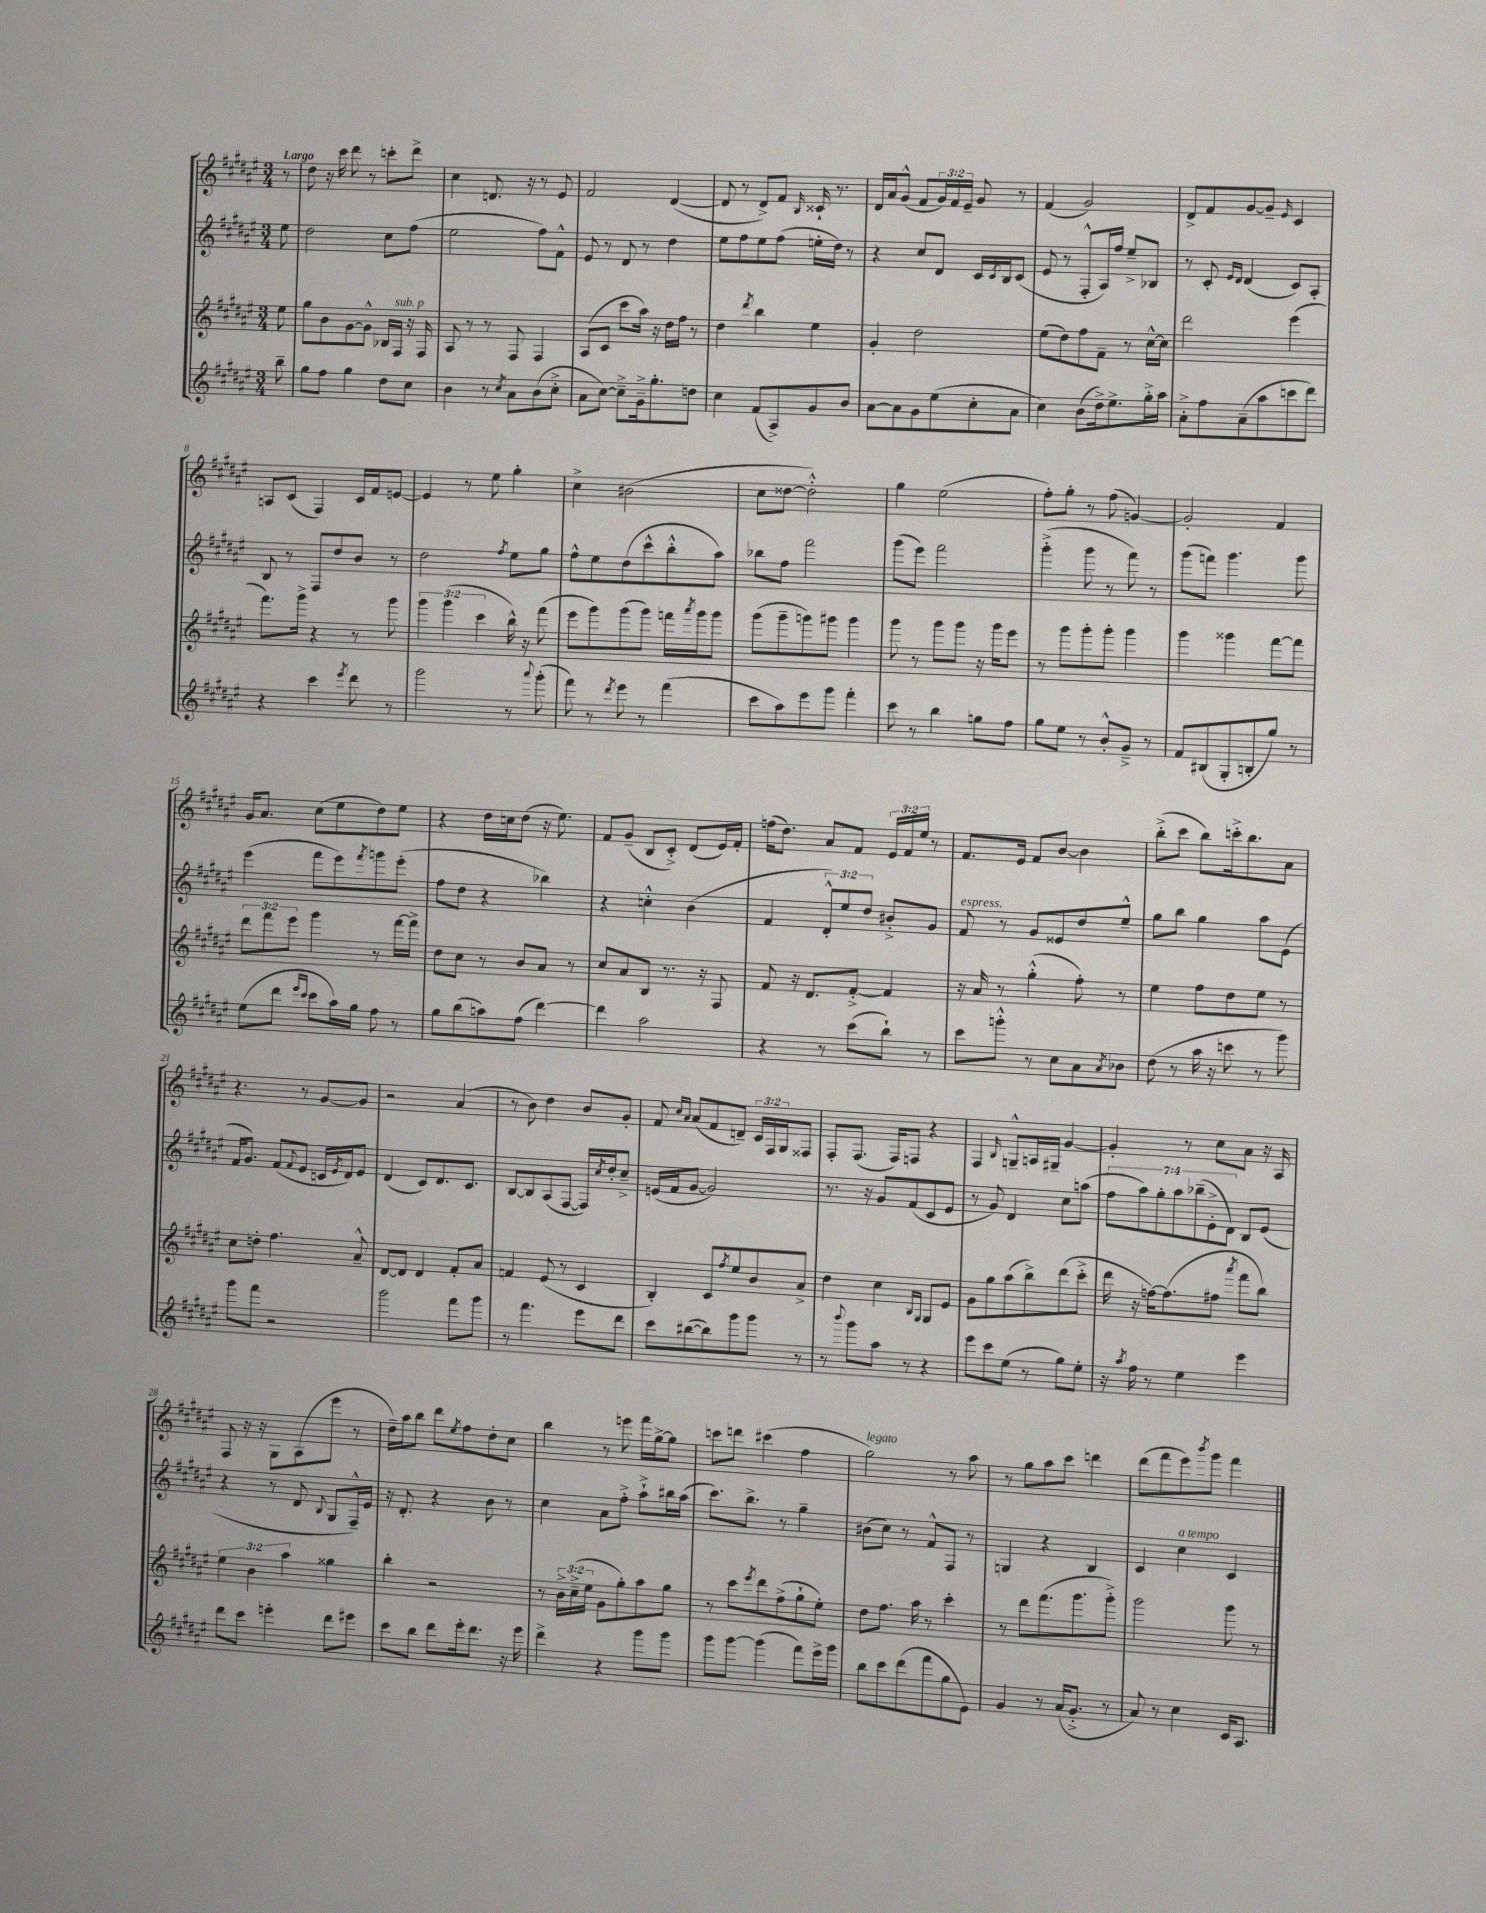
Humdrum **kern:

**kern	**kern	**kern	**kern
*staff4	*staff3	*staff2	*staff1
*clefG2	*clefG2	*clefG2	*clefG2
*k[f#c#g#d#a#e#]	*k[f#c#g#d#a#e#]	*k[f#c#g#d#a#e#]	*k[f#c#g#d#a#e#]
*M3/4	*M3/4	*M3/4	*M3/4
8bb~\	8ee#\	8ee#\	8r
=	=	=	=
8gg#\L	8gg#\L	2dd#\	8dd#\
8ff#\J	8b\	.	16r
.	.	.	16ccc#\
4gg#\	[8g#\	.	8ddd#\
.	8g#^^\]J	.	8r
8dd#\L	16B-/LL	8cc#\L	8ccc'\L
.	16F#/JJ	.	.
8cc#\J	16r	(8ff#\J	8ddd#^\J
.	16F#/	.	.
=	=	=	=
4b\	8A#/	2ee#\	4cc#\
.	8r	.	.
8r	8r	.	8.d/
8qcc#/	.	.	.
8a#\L	8F#/	.	.
.	.	.	16r
(8b\	4F#/	8ff#\L)	8r
8cc#'^\J	.	8f#^^\J	8e#/
=	=	=	=
8a#\L	(8A#/L	8e#/	2f#/
[8cc#\J)	8c#/J	8r	.
8cc#~^\]L	8ccc#\L	8d#/	.
16g#~^\k	16aa#\Jk)	8r	.
8.gg#'\	16r	.	.
.	16dd#\LL	4dd#\	([4d#/
.	16ff#\JJ	.	.
8dd\J	8r	.	.
=	=	=	=
4cc#\	4dd#\	8ee#\L	8d#/]
.	.	8ff#\	8r
.	8qddd#/	.	.
(8f#/L	4bb\	8ee#\	8d#^/L)
8A#^/)	.	(8ff#\J	8f#/J
.	.	.	16qqB/
8g#/	4ee#\	16ee'\LL	16c##`/
.	.	16dd#\JJ)	8.r
8b/J	.	8r	.
=	=	=	=
[8a#\L	4g#'/	4r	16d#/LL
.	.	.	16a#/J
8a#\]	.	.	(8g#^^/J
8g#\	2dd#\	8cc#/L	8f#/L
(8ee#\	.	8d#/J	24g#/L)
.	.	.	24f#/
.	.	.	24e#~/JJ
8cc#'\	.	16c#/LL	8g#/
.	.	8qc#/	.
.	.	16B/J	.
8a#\J	.	(8c#/J	8r
=	=	=	=
4cc#\)	(8ee#\L	8e#/	(4f#/
.	8dd#\)	8r	.
(8b\L	8ff#\	8F#'^^/L	2g#/)
16dd#^\k)	8f#~\J	16A#/L)	.
8.ee#^\	.	16ff#/JJ	.
.	8r	8ee#~^/L	.
16gg#'^\L	[16cc#^^\LL	8B-/J	.
16aa#\JJ	16cc#\]JJ	.	.
=	=	=	=
8a#'^\L	2ddd#\	8r	8d#^/L
8ff#\	.	8c#'/	8f#/
.	.	16qqe#/LL	.
.	.	16qqd#/JJ	.
(8a#~\	.	(4d#/	[8g#/
8aa#\	.	.	8g#~/]J
.	.	.	16qqe#/
8ccc\	(4eee#\	8c#/L)	4c#/
8ddd#\J)	.	8A#'/J	.
=	=	=	=
4r	8.fff#\L)	8B/	8A/L
.	.	8r	(8c#/J
.	16ggg#^\Jk	.	.
4ccc#\	4r	8F#/L	4F#/)
.	.	8dd#/	.
8qeee#/	.	.	.
8ddd#\	8r	8b/J	16c#/LL
.	.	.	16f#/J
8r	8ggg#\	8r	[8e/J
=	=	=	=
2ggg#\	6ggg#\	2dd#\	4e/]
.	(6ggg#\	.	.
.	.	.	8r
.	6ccc#\	.	.
.	.	.	8ee#\
.	.	8qff#/	.
8r	16bb^^\)	8ee#\L	4gg#'\
.	16r	.	.
8qqaaa#/	.	.	.
(8ggg#'\	(8fff#\	8gg#\J	.
=	=	=	=
8fff#\)	8eee#\L	8ff#^^\L	4cc#^\
8r	8ggg#\)	8ee#\	.
8qddd#/	.	.	.
8eee#\	(8ggg#\	(8dd#\	(2b#\
8r	8ggg#\J)	8ccc#^^\	.
(4fff#\	16fff\LL	8bb'^^\	.
.	8qaaa#/	.	.
.	16ggg#\J	.	.
.	8ggg#\J	8aa#\J)	.
=	=	=	=
8ccc#\L	(8ggg#\L	8bb-\L	8cc#\L
8aa#\)	8ggg#~\	8ff#\J	[8dd##\J
8eee#\	8ggg\)	2fff#\	2dd##'^^\])
8ggg#\J	8ggg#\J	.	.
4fff#'\	4ggg#\	.	.
=	=	=	=
8ccc#\	8ggg#\	(8ggg#\L	4gg#\
8r	8r	8eee#\J)	.
4bb\	8ggg#\L	2fff#\	(2ee#\
.	8ggg#\J	.	.
8gg\L	16r	.	.
.	16ggg#\LK	.	.
8ff#\J	8eee#\J	.	.
=	=	=	=
8gg#\L	8r	(4ggg#'^\	8ff#'\L)
8ee#\J	8ggg#\L	.	8gg#'\J
8r	8ggg#'\	8ggg#\	8r
8b'^^/L	8ggg#'\J	8r	(8ff#\
8g#~^/J	4ggg#\	8fff#\)	[4g/)
8r	.	8r	.
=	=	=	=
8f#/L	4ggg#\	(8ggg#\L	2g'/]
(8B#/	.	8fff\J)	.
8G#'/	4ggg##\	4.ggg#\	.
8B'/	.	.	.
8gg#/J)	[8fff#\L	.	4f#/
8r	8fff#\]J	8ggg#\	.
=	=	=	=
(8ee#\L	12ddd#\L	(4eee#\	16g#/LK
.	.	.	8.a#/J
.	12fff#\	.	.
8ddd#\J	.	.	.
.	12eee#\J	.	.
16qqeee#/LL	.	.	.
16qqccc#/JJ	.	.	.
8ccc#\L	4ggg#\	8fff#\L	(8cc#\L
16aa#\L)	.	8eee#\)	8ee#\
16gg#\JJ	.	.	.
.	.	8qfff#/	.
8ff#\	8r	8ggg\	8dd#\)
8r	[16fff#\LL	(8eee#'\J	8ee#\J
.	16fff#^\]JJ	.	.
=	=	=	=
8gg#\L	8dd#\L	8ff#\L	4r
(8bb\	8cc#\J	8dd#\J	.
8aa\)	8r	4r	16dd#\LL
.	.	.	16cc\J
(8ff#\J	8b/L	.	(8dd#\J
[4ddd#\)	8a#/J	4bb-\)	16r
.	.	.	8.ee#\)
.	8r	.	.
=	=	=	=
4ddd#\]	8cc#/L	4r	8f#/L
.	8a#/	.	(8g#~/J
2aa#\	8B/J	4cc'^^\	8B/L
.	8.r	.	8c#'^/J)
.	.	(4b\	(8d#/L
.	16r	.	.
.	8F#/	.	16e#/L)
.	.	.	16f#'/JJ
=	=	=	=
4r	8f#/	4f#/	(16ff\LK
.	.	.	8.dd#\J)
.	16r	.	.
.	8.d#/L	.	.
8r	.	12d#'^^/L)	8a#/L
.	.	12ee#/	.
(8ccc#\L	[8f#'^/J	.	8f#/J
.	.	12dd#/J	.
8bb`\J)	4f#/]	8b#'^/L	24e#/LL
.	.	.	24f#/
.	.	.	24ee#/JJ
8r	.	8g#/J	8r
=	=	=	=
8ccc#\L	16r	8f#/	8.f#/L
.	16a#/	.	.
8ggg'^^\J	8r	8r	.
.	.	.	16e#/Jk
8r	(4gg#'^^\	8g#/L	8f#/L
8cc#\L	.	8e##/	[8b/J
8a#\	8ff#'\)	8dd#/	4b\]
8qa#/	.	.	.
8b-\J	8r	8ee#~^^/J	.
=	=	=	=
(8dd#\	4ee#\	8gg#\L	(8bb'^\L
8r	.	8bb\J	8ccc#\J
16aa#\	8ff#\L	4gg#\	8bb\L)
16r	.	.	.
8ccc\	8dd#\	.	16ccc'^\k
.	.	.	8.bb\
8r	8ee#\J	8aa#\L	.
8ggg#\)	8r	(8e#\J	8a#\J
=	=	=	=
8ggg#\L	8cc#\L	16f#/LK	4.r
.	.	8.g#/J)	.
8fff#\J	8dd'\J	.	.
2r	4.ff#\	(8f#/L	.
.	.	8qqf#/	.
.	.	8e#/J	8r
.	.	16c/LL	[8g#/L
.	.	8qe#/	.
.	.	16d#/J)	.
.	8a#~^^/	8e#/J	8g#/]J
=	=	=	=
2ggg#\	[8d#/L	(4d#/	2r
.	8d#/]J	.	.
.	4d#/	8c#/L)	.
.	.	8.d#/	.
8fff#\L	8f#'/L	.	(4a#/
.	.	8.c#/J	.
8ggg#\J	8a#/J	.	.
=	=	=	=
8r	4f/	[8B/L	8r
4.fff#\	.	8B/]	8b\)
.	(8e#/	(8A#/	4dd#\
.	8r	[8F#/J	.
8eee#\L	4c#/	16F#/]LL)	8b/L
.	.	8qcc#/	.
.	.	16dd#'/J	.
8ddd#\J	.	8cc#~^/J	8g#'/J
=	=	=	=
8ccc#\L	4B'/)	(16e/LL	8f#/
.	.	16f#/J	.
.	.	.	16qqcc#/LL
.	.	.	16qqa#/JJ
([8bb#\	.	[8g#/J	(8a#/L
8bb#\])	8c#/L	2g#/])	8f#/
.	8qff#/	.	.
8ggg#\	8ee#/	.	8d~/J)
8ggg#\J	8b/	.	24c#/LL
.	.	.	24F#/
.	.	.	24G#/J
8r	8a#^/J	.	8F##/J
=	=	=	=
8r	4dd#\	8.r	8F#'/L
8qqbbb/	.	.	.
8ggg#\L	.	.	(8.F#/J
.	.	16r	.
8aa#\J	4cc#\	8g#/L	.
.	.	.	16F#/LK)
8r	.	(8f#/	8F/J
.	16qqB/LL	.	.
.	16qqG#/JJ	.	.
4r	8G#/L	8c#/	4r
.	8e#/J	8e#/J	.
=	=	=	=
8eee#\L	8g#\L	8r	4F#/
8ccc#\	8gg#\	8g#/)	.
.	.	.	16qqB/
(8ee#\J	(8aa#\	4d#/	8G~^^/L
8r	8bb^\)	.	16A/L
.	.	.	16G#~/JJ
8gg#\L)	(8ddd#\	8cc#\L	[4g#/
8ee#'\J	8ccc#'^\J	(8aa\J	.
=	=	=	=
16r	16ddd#\	14ff#\L	4g#'/]
8qaa#/	.	.	.
16ff#\	16r	.	.
.	.	14aa#\)	.
8r	[16ff\LK)	.	.
.	.	14gg#'\	.
.	(8.ff\]	.	.
.	.	14aa#\	.
4ee#\	.	.	8r
.	.	(14bb-~\	.
.	.	14e#'^\	.
.	8ff#\J	.	8cc#\L
.	.	14d#\J)	.
.	8qaaa#/	.	.
4eee#\	8fff#\L	8B/L	8a#\J
.	8bb\J)	(8e#/J	16r
.	.	.	16A#/
=	=	=	=
8ddd#\L	6ee#\	4r	8F#/
8ccc#\J	.	.	16r
.	6b\	.	.
.	.	.	16r
4eee'\	.	8r	8G#\L
.	6aa#\	.	.
.	.	8d#/	(8A#\
.	.	8qqB/	.
8ddd#\L	4gg##\	8G#/L	8eee#\J
8eee#\J	.	16F#~^^/L)	8r
.	.	16e#/JJ	.
=	=	=	=
8ccc#\L	4bb'\	16r	16dd#~\LL)
.	.	8.d#'/	16aa#\J
8bb\J	.	.	8bb\J
8ddd#\L	2r	4r	8ddd#\L
.	.	.	8qee#/
16eee#'\k	.	.	8ff#\
8.ddd#\J	.	.	.
.	.	8b\	8dd#'\
16r	.	8r	8cc#\J
16eee#\	.	.	.
=	=	=	=
4ddd#^\	8r	4cc#\	4bb\
.	24b^\LL	.	.
.	(24cc#~^\	.	.
.	24ee#\JJ	.	.
4r	8g#\L	8a#\L	8r
.	8gg#'\)	8ff#'^\J	8eee\
8ggg#\L	8aa#\	8aa#`^\L	16fff#\LL
.	.	.	[16gg#^\J
8ggg#\J	8gg#\J	16bb#\L	8gg#\]J
.	.	(16aa#\JJ	.
=	=	=	=
8ggg#\L	8r	8.ccc#\L)	8ccc\L
[8ggg#\J	8ccc#\L	.	8ddd\J
.	.	8.bb^\J	.
.	8qeee#/	.	.
(4ggg#\]	8ddd#\	.	(4ccc#\
.	(8ff#^\	8r	.
8fff#\L)	8gg#`\	4gg#~\	4ff#\
16eee#^\L	8ee#'\J)	.	.
16ggg#\JJ	.	.	.
=	=	=	=
8bb\L	8dd#\L	(8b#\L	2gg#\)
8ccc#\	8.ff#\J	8cc#\J)	.
(8ddd#\	.	8r	.
.	16aa#\	.	.
8fff#\	8r	8f#^^/L	.
8gg#\	4ccc#'\	8F#/J	8r
8e#\J)	.	8r	8aa#\
=	=	=	=
4g#/	8r	4G/	8r
.	8ddd#\L	.	8gg#\L
8r	(8.fff#\	4r	8aa#\
(16a#/LK	.	.	8ccc#\J
8.g#'^/J	8.ggg#\	.	.
.	.	4B/	4ddd\
8r	8ggg#'^\J)	.	.
=	=	=	=
8a#/)	2ggg#\	4c#/	(8ddd#\L
8r	.	.	8fff#\
4cc#\	.	4cc#\	8eee#\)
.	.	.	8qbbb/
.	.	.	8ggg#\J
16c#/LK	8ggg#\	4c#/	4fff#\
8.A#/J	.	.	.
.	8r	.	.
==	==	==	==
*-	*-	*-	*-
